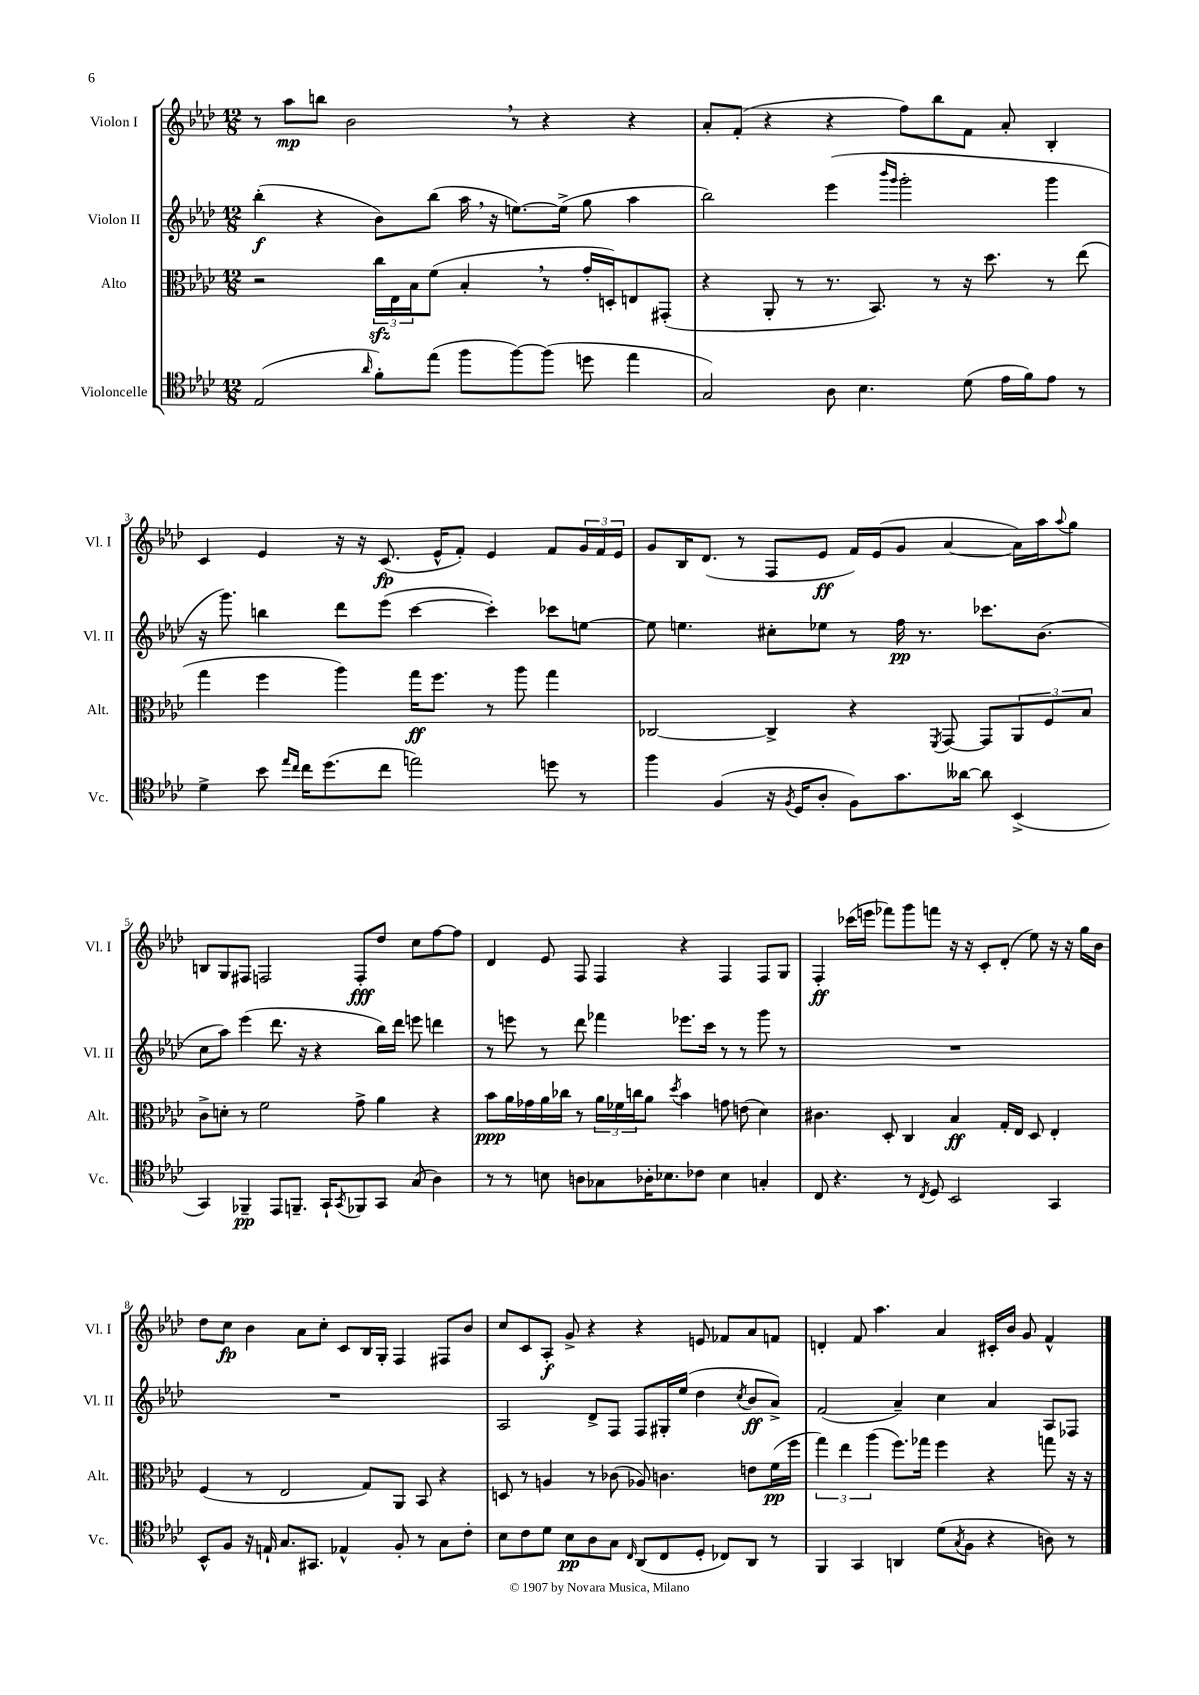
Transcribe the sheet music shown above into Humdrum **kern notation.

**kern	**kern	**kern	**kern
*staff4	*staff3	*staff2	*staff1
*clefC4	*clefC3	*clefG2	*clefG2
*k[b-e-a-d-]	*k[b-e-a-d-]	*k[b-e-a-d-]	*k[b-e-a-d-]
*M12/8	*M12/8	*M12/8	*M12/8
(2E-	2r	(4bb-'	8r
.	.	.	8aa-
.	.	4r	8bb
.	.	.	2b-
16qqa-	.	.	.
8f')	24cc	8b-)	.
.	24E-	.	.
.	24B-	.	.
(8ee-	(8f	(8bb-	.
8ff	4B-'	16aa-	.
.	.	16r	.
[8ff)	.	[8.ee)	8r
(8ff]	8r	.	4r
.	.	(16ee^]	.
8dd	16g'	8gg	.
.	16D')	.	.
4ee-	8E	4aa-	4r
.	(8GG#'	.	.
=	=	=	=
2G)	4r	2bb-)	8a-'
.	.	.	(8f'
.	8AA-'	.	4r
.	8r	.	.
8A-	8.r	(4eee-	4r
4.B-	.	.	.
.	8.BB-)	.	.
.	.	16qqbbb-	.
.	.	16qqggg	.
.	.	2ggg'	8ff)
.	8r	.	8bb-
(8d-	16r	.	8f
.	8.dd-	.	.
16e-	.	.	8a-'
16f)	.	.	.
8e-	8r	4ggg	4B-'
8r	(8ee-	.	.
=	=	=	=
4d-^	4gg	16r	4c
.	.	8.ggg)	.
8b-	4ff	4bb	4e-
16qqee-	.	.	.
16qqcc	.	.	.
16cc	.	.	.
(8.dd-	.	.	.
.	4aa-)	8ddd-	16r
.	.	.	16r
8cc	.	(8eee-	(8.c
2ee)	16gg	[4ccc	.
.	8.ff	.	16e-^^
.	.	.	8f')
.	8r	4ccc'])	4e-
.	8aa-	.	.
8dd	4gg	8ccc-	8f
8r	.	[8ee	24g
.	.	.	24f
.	.	.	24e-
=	=	=	=
4ff	[2C-	8ee]	8g
.	.	4.ee	16B-
.	.	.	(8.d-
(4F	.	.	.
.	.	.	8r
16r	4C-^]	8cc#'	8F
8qF	.	.	.
16D-	.	.	.
8A-'	.	8ee-	8e-
8F)	4r	8r	16f)
.	.	.	(16e-
8.g	.	16ff	8g
.	.	8.r	.
.	8qFF	.	.
.	[8GG	.	[4a-
[16a--	.	.	.
8a--]	8GG]	8.ccc-	.
(4BB-^	12AA-	.	16a-])
.	.	(8.b-	16aa-
.	12F	.	.
.	.	.	8qqaa-
.	.	.	8gg
.	12B-	.	.
=	=	=	=
4GG)	8c^	8cc	8B
.	8d'	8aa-)	8G
4FF-~	8r	(4eee-	8F#
.	2f	.	2F
8EE-	.	8.ddd-	.
8.FF~	.	.	.
.	.	16r	.
.	.	4r	.
16GG`	.	.	.
8qGG	.	.	.
8FF-	8g^	.	8F'
8GG	4a-	16bb-)	8dd-
.	.	16ddd-	.
(8G	.	8eee	8cc
4A-)	4r	4ddd	[8ff
.	.	.	8ff]
=	=	=	=
8r	8b-	8r	4d-
8r	16a-	8eee	.
.	16g-	.	.
8B	16a-	8r	8e-
.	16cc-	.	.
8A	8r	8ddd-	8F
8G-	24a-	4fff-	4F
.	24f-	.	.
.	24cc	.	.
16A-'	8a-	.	.
8.B-	.	.	.
.	8qdd-	.	.
.	4b-	8.eee-	4r
8c-	.	.	.
.	.	16ccc	.
4B-	8g	8r	4F
.	(8e	8r	.
4G'	4d-)	8ggg	8F
.	.	8r	8G
=	=	=	=
8C	4.c#	1.r	4F'
4.r	.	.	.
.	.	.	(16ccc-
.	.	.	16eee
.	8D-'	.	8fff-)
8r	4C	.	8ggg
8qC	.	.	.
8D-	.	.	8fff
2BB-	4B-	.	16r
.	.	.	16r
.	.	.	8c'
.	16G'	.	(8d-'
.	16E-	.	.
.	8D-	.	8ee-)
4GG	4E-'	.	16r
.	.	.	16r
.	.	.	16gg
.	.	.	16b-
=	=	=	=
8BB-^^	(4F	1.r	8dd-
8F	.	.	8cc
16r	8r	.	4b-
16E`	.	.	.
8.G	2E-	.	.
.	.	.	8a-
8.GG#	.	.	.
.	.	.	8cc'
4E-^^	.	.	8c
.	8G)	.	16B-
.	.	.	16G'
8F'	8AA-	.	4F
8r	8BB-	.	.
8G	4r	.	8F#
8c'	.	.	8b-
=	=	=	=
8B-	8D	2A-	8cc
8c	8r	.	8c
8d-	4A	.	8A-'
8B-	.	.	8g^
8A-	8r	8d-^	4r
8G	(8c-	8F	.
16qqC	.	.	.
(8AA-	8A-)	8F	4r
8C	4.c	16G#'	.
.	.	(16ee-	.
8D-'	.	4dd-	8e
8C-)	.	.	8f-
.	.	8qcc	.
8AA-	8e	8b-	8a-
8r	(16f	8a-^)	8f
.	16ff	.	.
=	=	=	=
4FF	6gg)	(2f	4d'
.	6ee-	.	.
4GG	.	.	8f
.	(6aa-	.	.
.	.	.	4.aa-
4AA	8.ff)	4a-~)	.
.	16gg-	.	.
(8d-	4ff	4cc	4a-
8qG	.	.	.
8F	.	.	.
4r	4r	4a-	16c#'
.	.	.	16b-
.	.	.	8g
8A)	8gg	8A-	4f^^
8r	16r	8F-	.
.	16r	.	.
==	==	==	==
*-	*-	*-	*-
